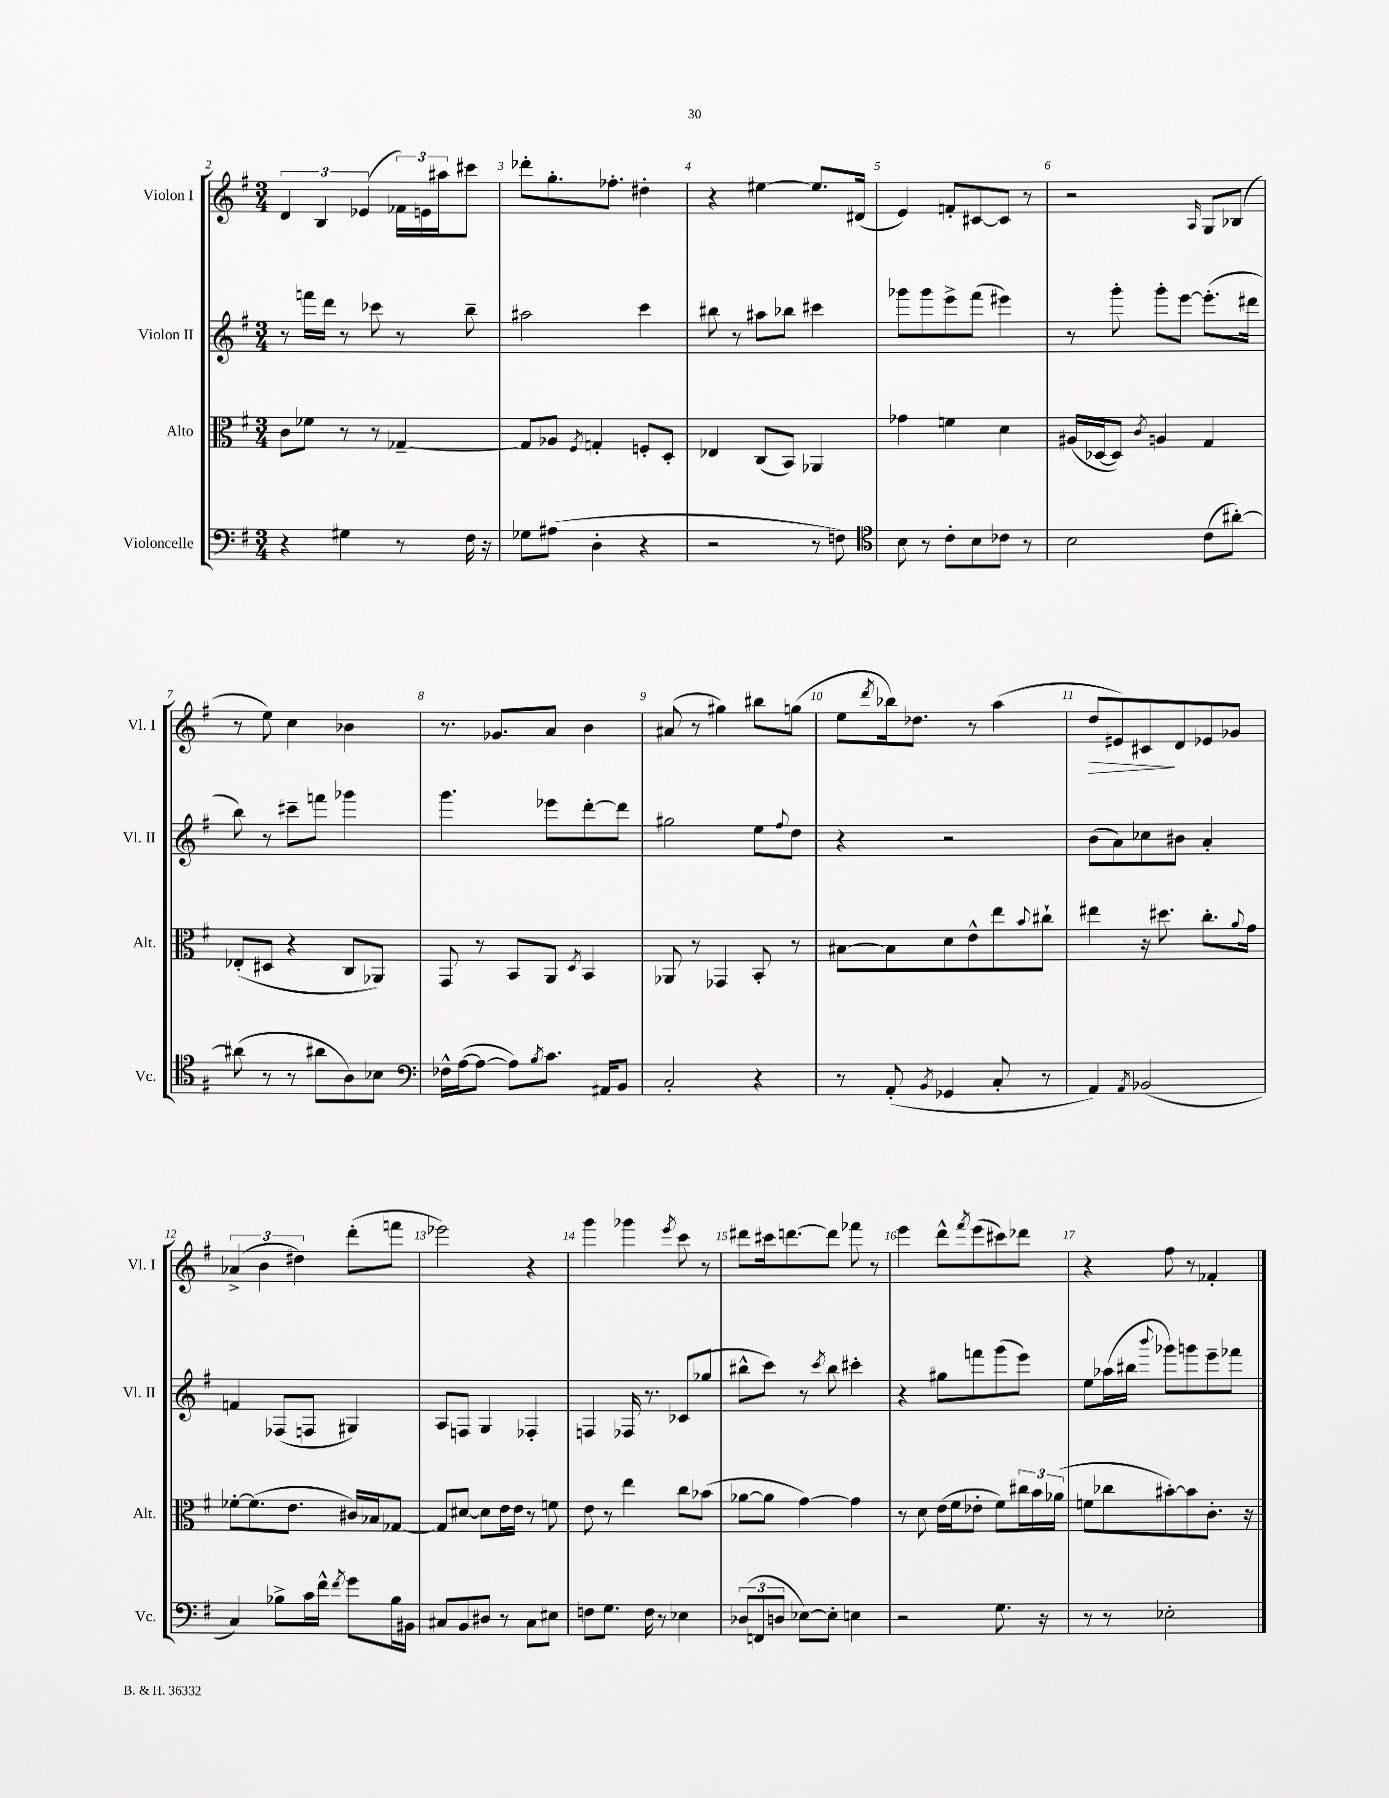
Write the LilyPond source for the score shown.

<<
\new StaffGroup <<
\new Staff = "s0" \with { instrumentName = "Violon I" shortInstrumentName = "Vl. I" } {
    \clef treble \key g \major \numericTimeSignature \time 3/4
    \tuplet 3/2 { d'4 b4 ees'4( } \tuplet 3/2 { fes'16) e'16 ais''16 } cis'''8 |
    des'''8-. g''8.-. fes''8.-. dis''4-. |
    r4 eis''4~ eis''8. dis'16( |
    e'4) f'8-. cis'8~ cis'8 r8 |
    r2 \grace { a16 } g8 bes8( |
    r8 e''8) c''4 bes'4 |
    r8. ges'8. a'8 b'4 |
    ais'8( r8 gis''4) bis''8 g''8( |
    e''8 \acciaccatura { d'''8 } bes''16) des''8. r8 a''4( |
    d''8\> eis'8) cis'8\! d'8 ees'8 ges'8 |
    \tuplet 3/2 { aes'4->( b'4 dis''4) } d'''8-.( f'''8 |
    ees'''2) r4 |
    g'''4 ges'''4 \acciaccatura { e'''8 } c'''8 r8 |
    dis'''8 cis'''16 d'''8.~ d'''8 fes'''8 r8 |
    e'''4 d'''8-^ \acciaccatura { fis'''8 } e'''8( cis'''8) des'''8 |
    r4 fis''8 r8 fes'4-. \bar "|." |
}
\new Staff = "s1" \with { instrumentName = "Violon II" shortInstrumentName = "Vl. II" } {
    \clef treble \key g \major \numericTimeSignature \time 3/4
    r8 f'''16 d'''16 r8 ces'''8 r8 b''8-- |
    ais''2 c'''4 |
    bis''8 r8 ais''8 bes''8 cis'''4 |
    ges'''8 ges'''8 e'''8-> fis'''8( eis'''4) |
    r8 g'''8-. g'''8-. e'''8~ e'''8.-.( dis'''16 |
    b''8) r8 cis'''8-- f'''8 ges'''4 |
    g'''4. ees'''8 d'''8~-. d'''8 |
    gis''2 e''8 \appoggiatura { fis''8 } d''8 |
    r4 r2 |
    b'8( a'8) ces''8 bis'8 a'4-. |
    f'4 fes8( f8 gis4) |
    a8 f8 g4 fes4-. |
    f4 fes16 r8. ces'8( ges''8 |
    bis''8-^ c'''8) r8 \acciaccatura { c'''8 } bis''8 cis'''4-. |
    r4 gis''8 f'''8 g'''8( e'''8) |
    e''8 aes''16( bis''16 \appoggiatura { b'''8 } ges'''8) g'''8 e'''8-- fes'''8 \bar "|." |
}
\new Staff = "s2" \with { instrumentName = "Alto" shortInstrumentName = "Alt." } {
    \clef alto \key g \major \numericTimeSignature \time 3/4
    c'8 fes'8 r8 r8 ges4~-- |
    ges8 aes8 \acciaccatura { fis8 } g4-. f8-. d8-. |
    ees4 c8( b,8) aes,4 |
    ges'4 f'4 d'4 |
    ais16( des16~ des8) \acciaccatura { c'8 } a4 g4 |
    ees8-.( dis8 r4 c8 aes,8) |
    g,8 r8 b,8 a,8 \acciaccatura { d8 } b,4 |
    aes,8 r8 ges,4 b,8-. r8 |
    bis8~ bis8 d'8 e'8-^ e''8 \appoggiatura { b'8 } cis''8-! |
    eis''4 r16 dis''8. c''8.-. \appoggiatura { a'8 } g'16 |
    fes'8~-. fes'8.( e'8. cis'16) bes16 ges8~ |
    ges8 dis'8~ dis'8 e'16 e'16 r8 f'8 |
    e'8 r8 e''4 c''8 bes'8( |
    aes'8~ aes'8 g'4~) g'4 |
    r8 d'8 e'16( fis'16 ees'8-. fis'8) \tuplet 3/2 { cis''16 b'16 aes'16( } |
    f'8 ces''8 bis'8~-.) bis'8 c'8.-. r16 \bar "|." |
}
\new Staff = "s3" \with { instrumentName = "Violoncelle" shortInstrumentName = "Vc." } {
    \clef bass \key g \major \numericTimeSignature \time 3/4
    r4 gis4 r8 fis16 r16 |
    ges8 ais8( d4-. r4 |
    r2 r8 f8) |
    \clef tenor b8 r8 c'8-. b8 ces'8 r8 |
    b2 c'8( ais'8~-.) |
    ais'8( r8 r8 ais'8 a8) bes8 |
    \clef bass fes16-^ a16~( a8~ a8) \acciaccatura { b8 } c'8. ais,16 b,8 |
    c2-. r4 |
    r8 a,8-.( \acciaccatura { b,8 } ges,4 c8-. r8 |
    a,4) \acciaccatura { a,8 } bes,2( |
    c4) bes8-> c'16 fis'16-^ \acciaccatura { fis'8 } g'8 bes16 bis,16 |
    cis8 b,8 dis8 r8 cis8 eis8 |
    f8 g8. f16 r8 ees4 |
    \tuplet 3/2 { des8( f,8 d8 } ees8~) ees8-. e4 |
    r2 g8. r16 |
    r8 r8 ees2-. \bar "|." |
}
>>
>>
\layout { \context { \Score currentBarNumber = #2 \override BarNumber.break-visibility = ##(#f #t #t) barNumberVisibility = #all-bar-numbers-visible } }
